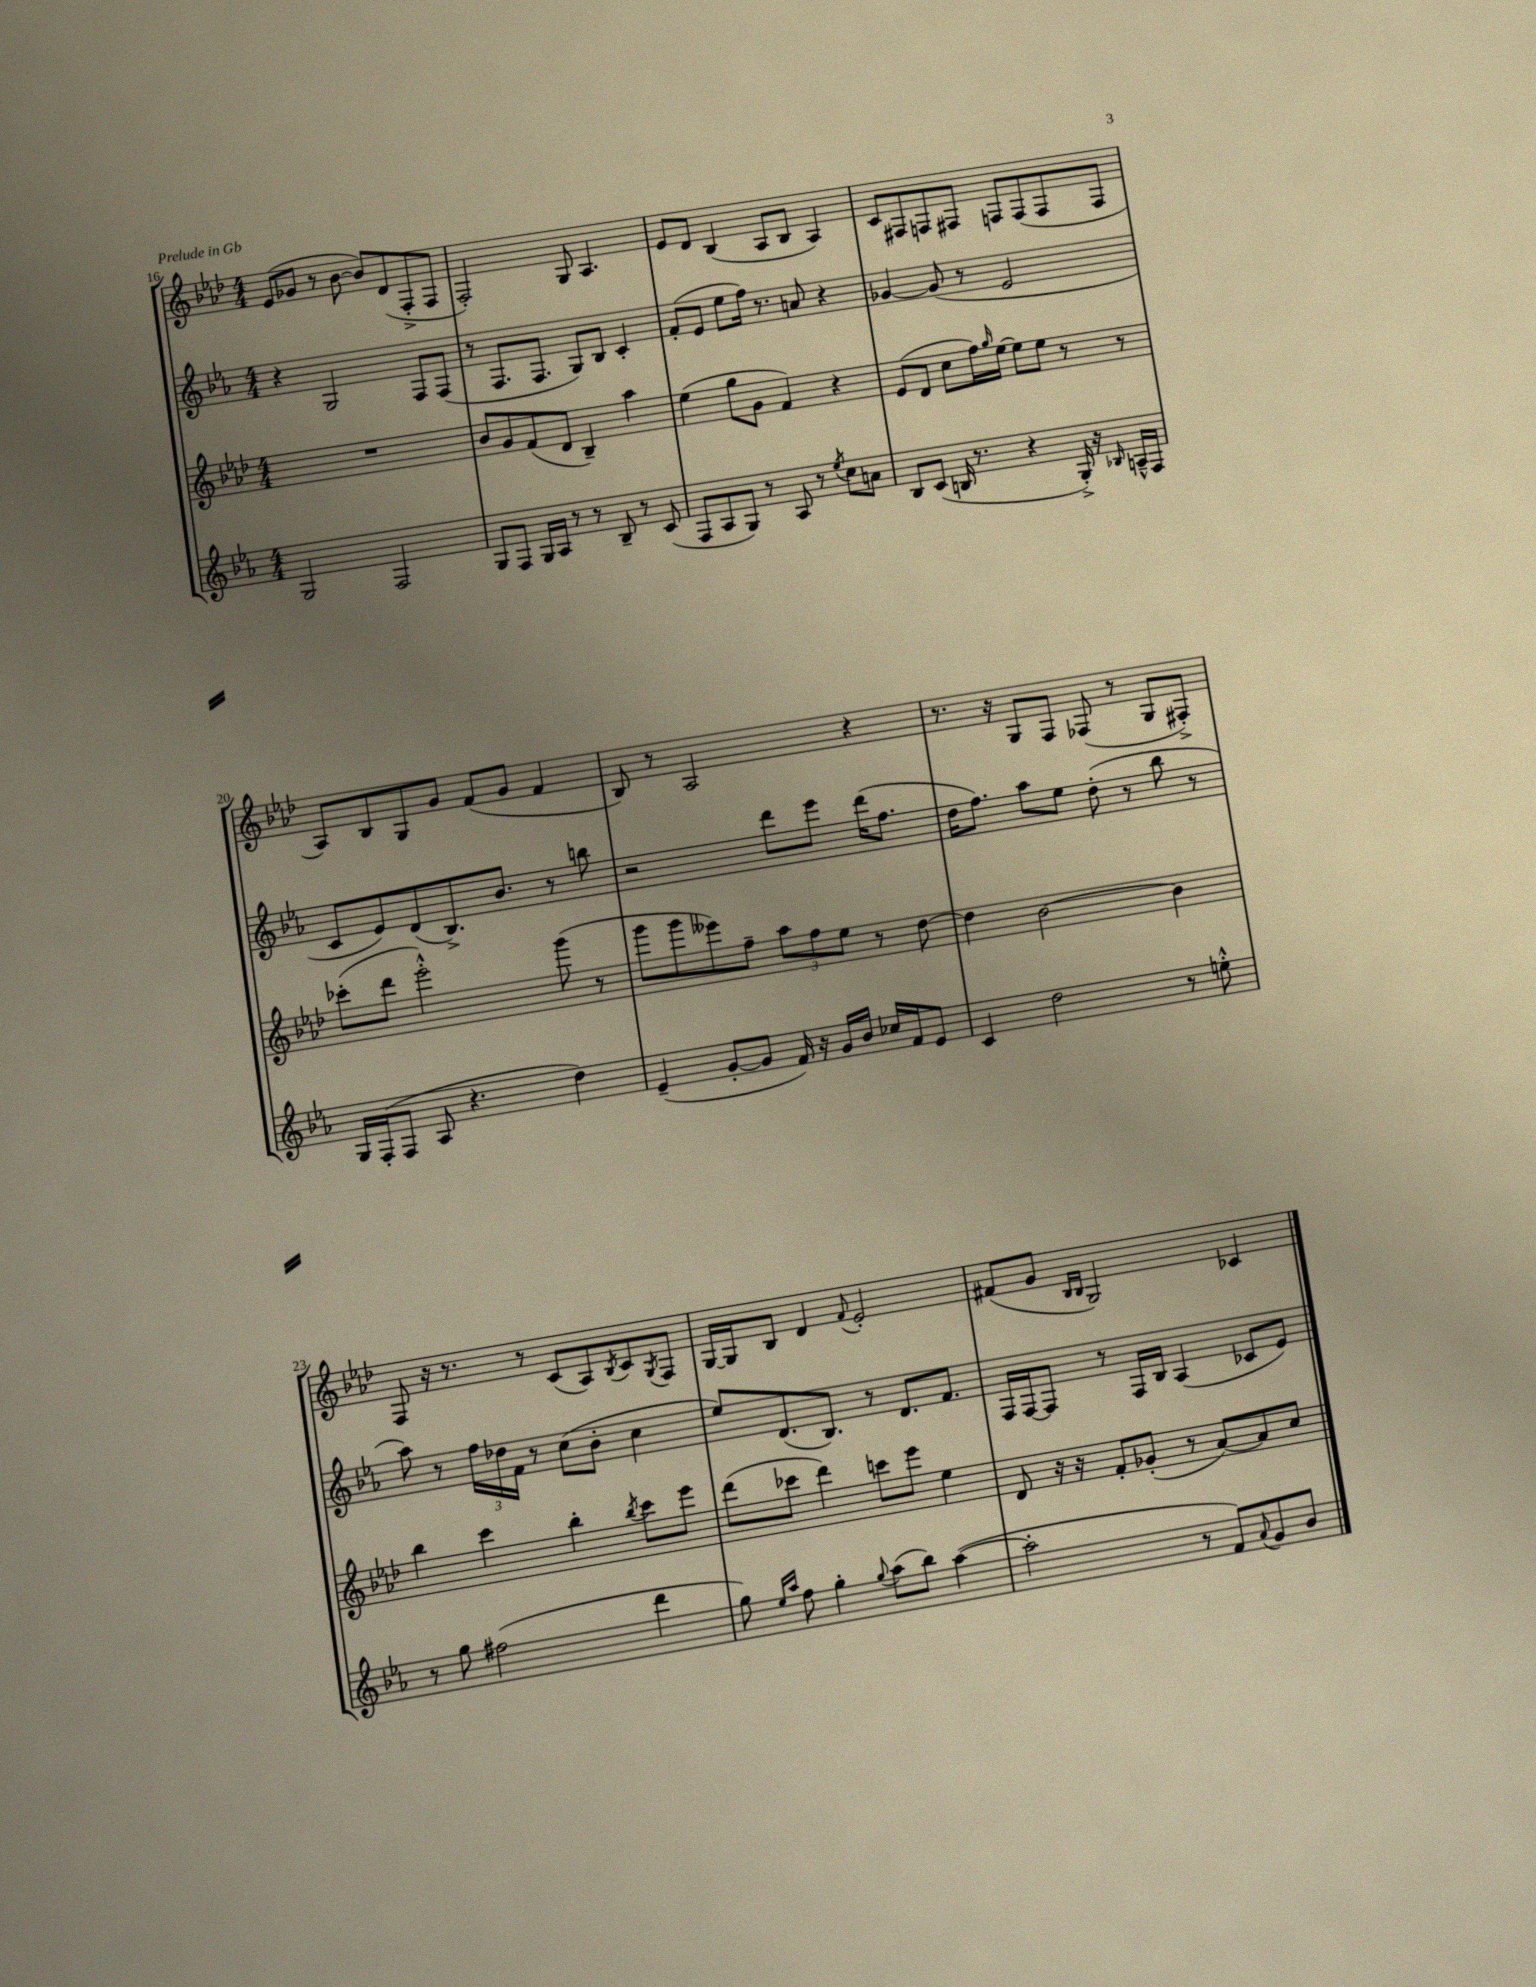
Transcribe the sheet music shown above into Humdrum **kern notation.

**kern	**kern	**kern	**kern
*staff4	*staff3	*staff2	*staff1
*clefG2	*clefG2	*clefG2	*clefG2
*k[b-e-a-]	*k[b-e-a-d-]	*k[b-e-a-]	*k[b-e-a-d-]
*M4/4	*M4/4	*M4/4	*M4/4
2G/	1r	4r	(8e-/L
.	.	.	8g-/J
.	.	2G/	8r
.	.	.	[8b-\
2F/	.	.	8b-/]L)
.	.	.	(8d-/
.	.	8F/L	8F'^/
.	.	(8F/J	8F/J
=	=	=	=
8G/L	8b-/L	8r	2F'/)
8F/J	8g/	8.F/L	.
16G/LL	(8f/	.	.
16A-/JJ	.	8.F/J	.
8r	8d-/J	.	.
8r	4B-~/)	8G/L)	8G/
8B-~/	.	8B-/J	4.A-/
8r	4aa-\	4c'/	.
(8c/	.	.	.
=	=	=	=
8F/L	(4ee-\	(8f'/L	8e-/L
8A-/	.	8e-/J	8d-/J
8G/J)	8gg\L	8ee-\L	(4B-/
8r	8g\J	16ff\Jk)	.
.	.	8.r	.
8A-/	4f/)	.	8A-/L
8r	.	8a/	8B-/J
8qee-/	.	.	.
8cc\L	4r	4r	4A-/)
8a\J	.	.	.
=	=	=	=
8B-/L	(8e-/L	[4g-/	8c/L
(8c/J	8d-/J	.	8F#/
16B/	8cc\L	(8g-/]	8F/
8.r	.	.	.
.	16ff\L)	8r	8F#/J
.	16qqgg/	.	.
.	[16ee-\JJ	.	.
4r	8ee-\]L	2e-/	8F/L
.	8ee-\J	.	(8F/
16G'^/)	8r	.	8F/
16r	.	.	.
16qqB-/	.	.	.
16A~^^/LL	8r	.	8F/J
16F/JJ	.	.	.
=	=	=	=
16G/LL	(8ccc-'\L	8c/L	8A-/L)
(16F'/J	.	.	.
8F/J	8ddd-\J	8e-/)	8B-/
8A-/	2eee-'^^\)	(8d/	8G/
4.r	.	8.B-^/)	8g/J
.	.	.	(8f/L
.	.	8.b-/J	.
.	.	.	8g/J
4dd\)	(8ggg\	8r	4f/
.	8r	8bb\	.
=	=	=	=
(4e-~/	8ggg\L	2r	8B-/)
.	8ggg\	.	8r
[8g'/L	8eee--\)	.	2A-/
8g/]J	8ff~\J	.	.
16f/)	12aa-\L	8ddd\L	.
16r	.	.	.
.	12ff\	.	.
16g/LL	.	8eee-\J	.
.	12ee-\J	.	.
16b-/JJ	.	.	.
16cc-/LL	8r	(16ddd\LK	4r
16f/J	.	8.ff\J	.
8e-/J	[8dd-\	.	.
=	=	=	=
4c/	4dd-\]	16dd\LK	8.r
.	.	8.ff\J)	.
.	.	.	16r
2dd\	[2b-\	8aa-\L	8G/L
.	.	8ee-\J	8F/J
.	.	(8dd'\	(8F-/
.	.	8r	8r
8r	4b-\]	8bb-\	8G/L
8ee'^^\	.	8r	8F#'^/J)
=	=	=	=
8r	4bb-\	8aa-\)	8F/
8gg\	.	8r	16r
.	.	.	8.r
(2ff#\	4ccc\	24ff\LL	.
.	.	24dd-\	.
.	.	24f\JJ	.
.	.	8r	8r
.	4bb-'\	(8cc\L	(8c/L
.	.	8b-'\J	8A-/)
.	8qbb-/	.	8qB-/
4ddd\	8ccc\L	4cc\	8c/
.	.	.	8qG/
.	8eee-\J	.	8F/J
=	=	=	=
8gg\)	(8ddd-\L	8ee-/L)	[16G/LL
.	.	.	16G/]J
16qqee-/LL	.	.	.
16qqaa-/JJ	.	.	.
8ff\	8ccc-\J	(8.d/	8B-/J
4gg'\	4ddd-\)	.	4d-/
.	.	8.B-/J)	.
8qqgg/	.	.	8qqf/
(8aa-\L	8ccc\L	8r	2e-'/
8bb-\J)	8eee-\J	8.d/L	.
([4aa-\	4ee-\	.	.
.	.	8.f/J	.
=	=	=	=
2aa-'\]	8d-/	16F/LL	(8f#/L
.	.	[16F/J	.
.	16r	8F/]J	8g/J
.	16r	.	.
.	.	.	16qqB-/LL
.	.	.	16qqB-/JJ
.	8f'/L	8r	2G/)
.	(8g-'/J	16F/LL	.
.	.	16B-/JJ	.
8r	8r	(4A-/	.
8f/L)	[8a-/L)	.	.
8qqa-/	.	.	.
8g/	8a-/]	8c-/L	4c-/
8b-/J	8cc/J	8e-/J)	.
==	==	==	==
*-	*-	*-	*-
